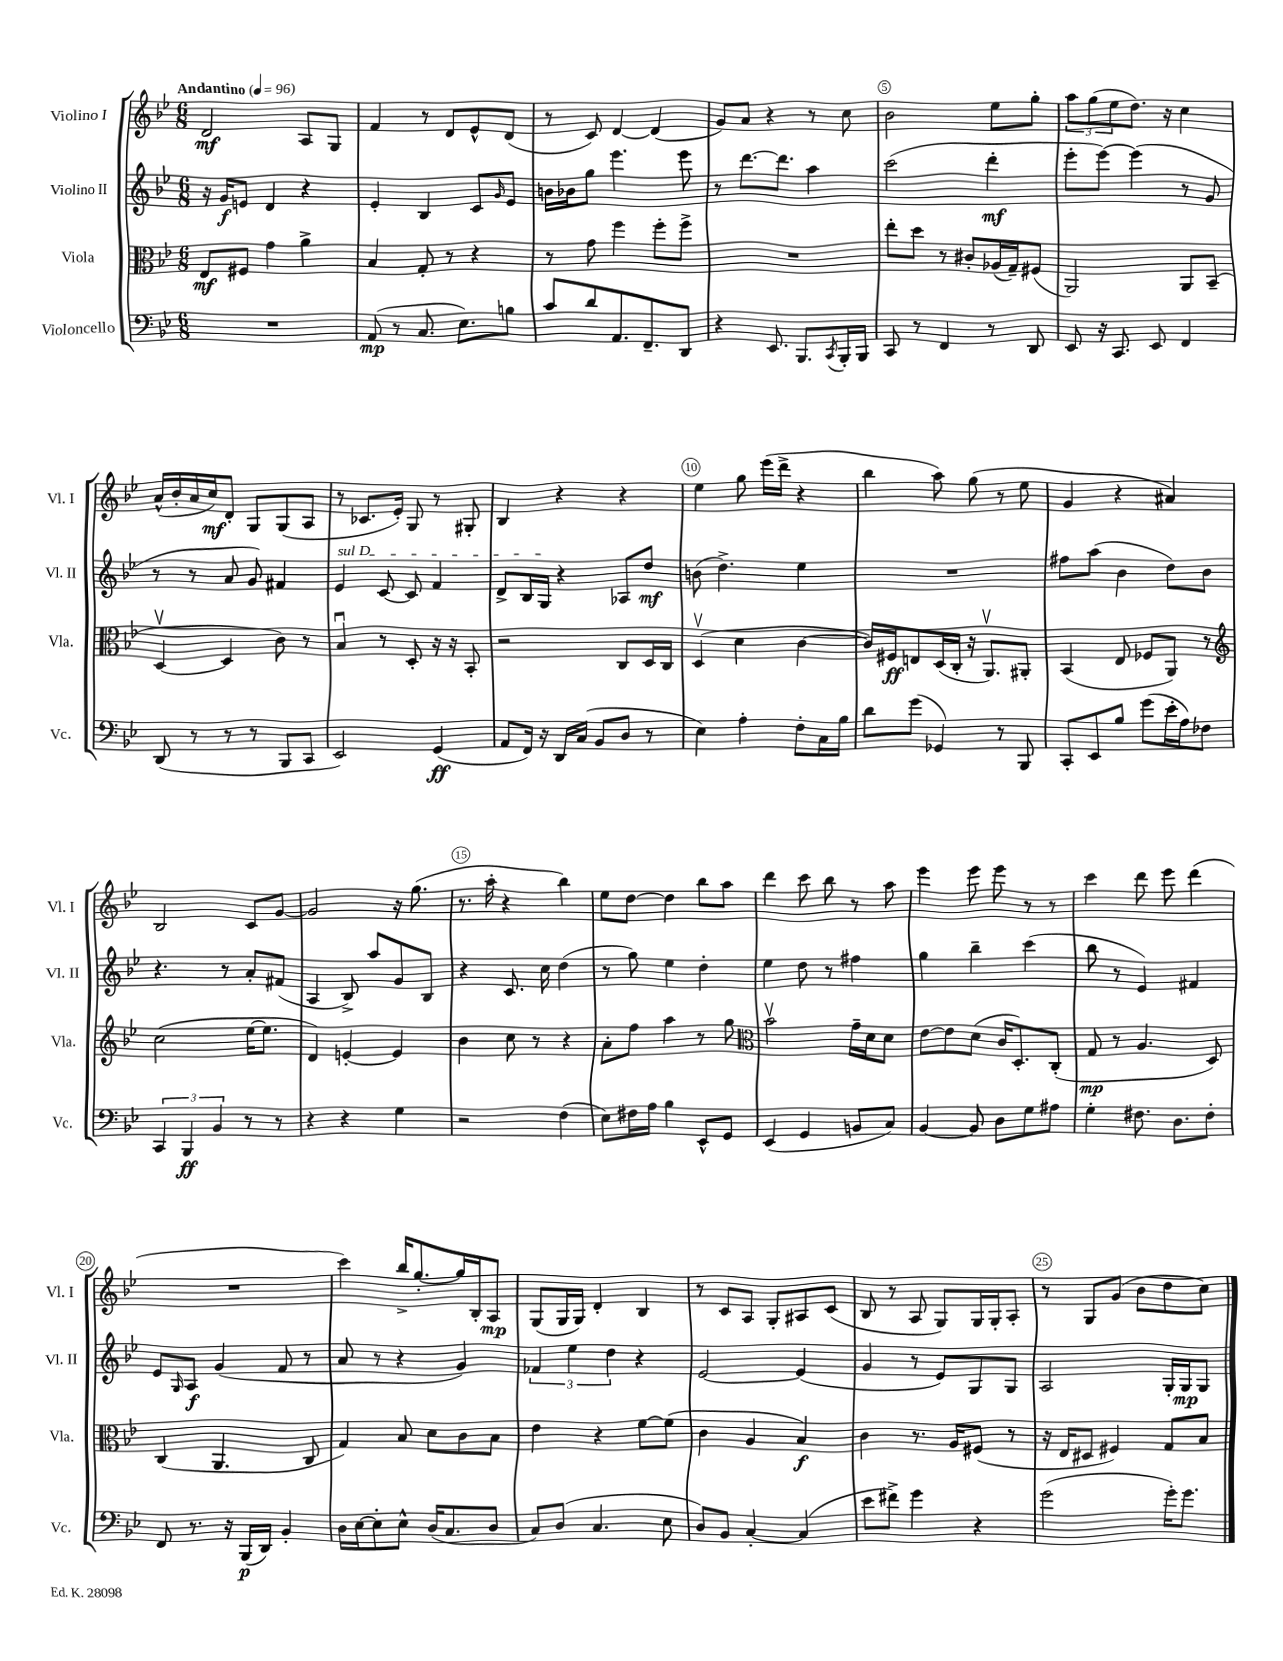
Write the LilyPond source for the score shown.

<<
\new StaffGroup <<
\new Staff = "s0" \with { instrumentName = "Violino I" shortInstrumentName = "Vl. I" } {
    \clef treble \key bes \major \numericTimeSignature \time 6/8 \tempo "Andantino" 4 = 96
    d'2\mf a8 g8 |
    f'4 r8 d'8 ees'8-^ d'8( |
    r8 c'8) d'4~ d'4( |
    g'8) a'8 r4 r8 c''8 |
    bes'2 ees''8 g''8-. |
    \tuplet 3/2 { a''8 g''8( ees''8 } d''8.) r16 c''4 |
    a'16-^( bes'16-. a'16 c''16\mf) d'8-. g8 g8( a8 |
    r8 ces'8. ees'16-.) g8 r8 gis8-. |
    bes4 r4 r4 |
    ees''4 g''8 ees'''16( d'''16-> r4 |
    bes''4 a''8) g''8( r8 ees''8 |
    g'4 r4 ais'4) |
    bes2 c'8 g'8~ |
    g'2 r16 g''8.( |
    r8. a''16-. r4 bes''4) |
    ees''8 d''8~ d''4 bes''8 a''8 |
    d'''4 c'''8 bes''8 r8 a''8 |
    ees'''4 ees'''8 ees'''8 r8 r8 |
    c'''4 d'''8 ees'''8 d'''4( |
    R2. |
    c'''4) bes''16-> g''8.~-. g''16 bes16-. a8\mp |
    g8( g16 g16) d'4-. bes4 |
    r8 c'8 a8 g8-. ais8 c'8( |
    bes8 r8 a8 g8) g16 g16-. a8-. |
    r8 g8 g'8( bes'8 d''8 c''8) \bar "|." |
}
\new Staff = "s1" \with { instrumentName = "Violino II" shortInstrumentName = "Vl. II" } {
    \clef treble \key bes \major \numericTimeSignature \time 6/8
    r16 g'16\f e'8 d'4 r4 |
    ees'4-. bes4 c'8 \grace { g'16 } ees'8 |
    b'16 bes'16 g''8 ees'''4. ees'''8 |
    r8 d'''8.~ d'''8. a''4 |
    c'''2( d'''4-.\mf |
    ees'''8-. ees'''8~) ees'''4( r8 g'8 |
    r8 r8 a'8 g'8) fis'4 |
    \once \override TextSpanner.bound-details.left.text = \markup { \italic "sul D" } ees'4\startTextSpan c'8~ c'8 f'4 |
    d'8-> bes16 g16\stopTextSpan r4 aes8 d''8\mf |
    b'8( d''4.->) ees''4 |
    R2. |
    fis''8 a''8( bes'4 d''8) bes'8 |
    r4. r8 a'8-. fis'8( |
    a4 bes8->) a''8 g'8 bes8 |
    r4 c'8. c''16 d''4( |
    r8 g''8) ees''4 d''4-. |
    ees''4 d''8 r8 fis''4 |
    g''4 bes''4-- c'''4( |
    bes''8 r8 ees'4) fis'4 |
    ees'8 \grace { g16 } a8\f g'4( f'8 r8 |
    a'8 r8 r4 g'4) |
    \tuplet 3/2 { fes'4 ees''4 d''4 } r4 |
    ees'2~ ees'4( |
    g'4 r8 ees'8) g8 g8 |
    a2 g16-. g16\mp g8 \bar "|." |
}
\new Staff = "s2" \with { instrumentName = "Viola" shortInstrumentName = "Vla." } {
    \clef alto \key bes \major \numericTimeSignature \time 6/8
    ees8\mf fis8 g'4 a'4-> |
    bes4 g8-. r8 r4 |
    r8 g'8 f''4 f''8-. f''8-> |
    R2. |
    ees''8-. d''8 r8 cis'8-. aes16( g16--) fis8( |
    a,2) a,8 bes,8--( |
    d4~\upbow d4 c'8) r8 |
    bes4\downbow r8 d8-. r16 r16 bes,8-. |
    r2 c8 d16 c16 |
    d4\upbow( d'4 c'4~ |
    c'16) fis16\ff e8 d16( c16-. r16 a,8.\upbow) ais,8-. |
    bes,4( ees8 fes8 a,8) r8 |
    \clef treble c''2( ees''16~ ees''8. |
    d'4) e'4~-. e'4 |
    bes'4 c''8 r8 r4 |
    a'8-. f''8 a''4 r8 g''8 |
    \clef alto bes'2\upbow g'16-- d'16 d'8 |
    ees'8~ ees'8 d'8( c'16 d8.-.) c8-.( |
    g8\mp r8 a4. d8) |
    c4( a,4. c8 |
    g4) bes8 d'8 c'8 bes8 |
    ees'4 r4 f'8~ f'8( |
    c'4 a4 bes4\f) |
    c'4 r8. a16 fis8( r8 |
    r16 ees16 dis8 fis4) g8 bes8 \bar "|." |
}
\new Staff = "s3" \with { instrumentName = "Violoncello" shortInstrumentName = "Vc." } {
    \clef bass \key bes \major \numericTimeSignature \time 6/8
    R2. |
    a,8\mp( r8 c8. ees8.) b8 |
    c'8 d'8 a,8. f,8.-- d,8 |
    r4 ees,8. bes,,8. \acciaccatura { c,8 } bes,,16-. bes,,16 |
    c,8 r8 f,4 r8 d,8 |
    ees,8 r16 c,8. ees,8 f,4 |
    d,8( r8 r8 r8 bes,,8 c,8 |
    ees,2) g,4\ff( |
    a,8 f,16) r16 d,16 c16( bes,8 d8 r8 |
    ees4) a4-. f8-. c16 bes16 |
    d'8 g'8( ges,4) r8 bes,,8 |
    c,8-. ees,8 bes8 g'8( ees'16-. a16) fes8 |
    \tuplet 3/2 { c,4 bes,,4\ff bes,4 } r8 r8 |
    r4 r4 g4 |
    r2 f4( |
    ees8) fis16 a16 bes4 ees,8-^ g,8 |
    ees,4( g,4 b,8 c8) |
    bes,4~ bes,8 d8 g8 ais8 |
    g4-. fis8. d8. fis8-. |
    f,8 r8. r16 bes,,16\p( d,16) bes,4-. |
    d16 ees16~ ees8-. ees8-^ d16( c8. d8 |
    c8) d8( c4. ees8 |
    d8) bes,8 c4~-. c4( |
    ees'8 fis'8->) g'4 r4 |
    g'2( g'16-.) g'8. \bar "|." |
}
>>
>>
\layout { \context { \Score \override BarNumber.break-visibility = ##(#f #t #t) barNumberVisibility = #(every-nth-bar-number-visible 5) \override BarNumber.stencil = #(make-stencil-circler 0.1 0.3 ly:text-interface::print) } }
